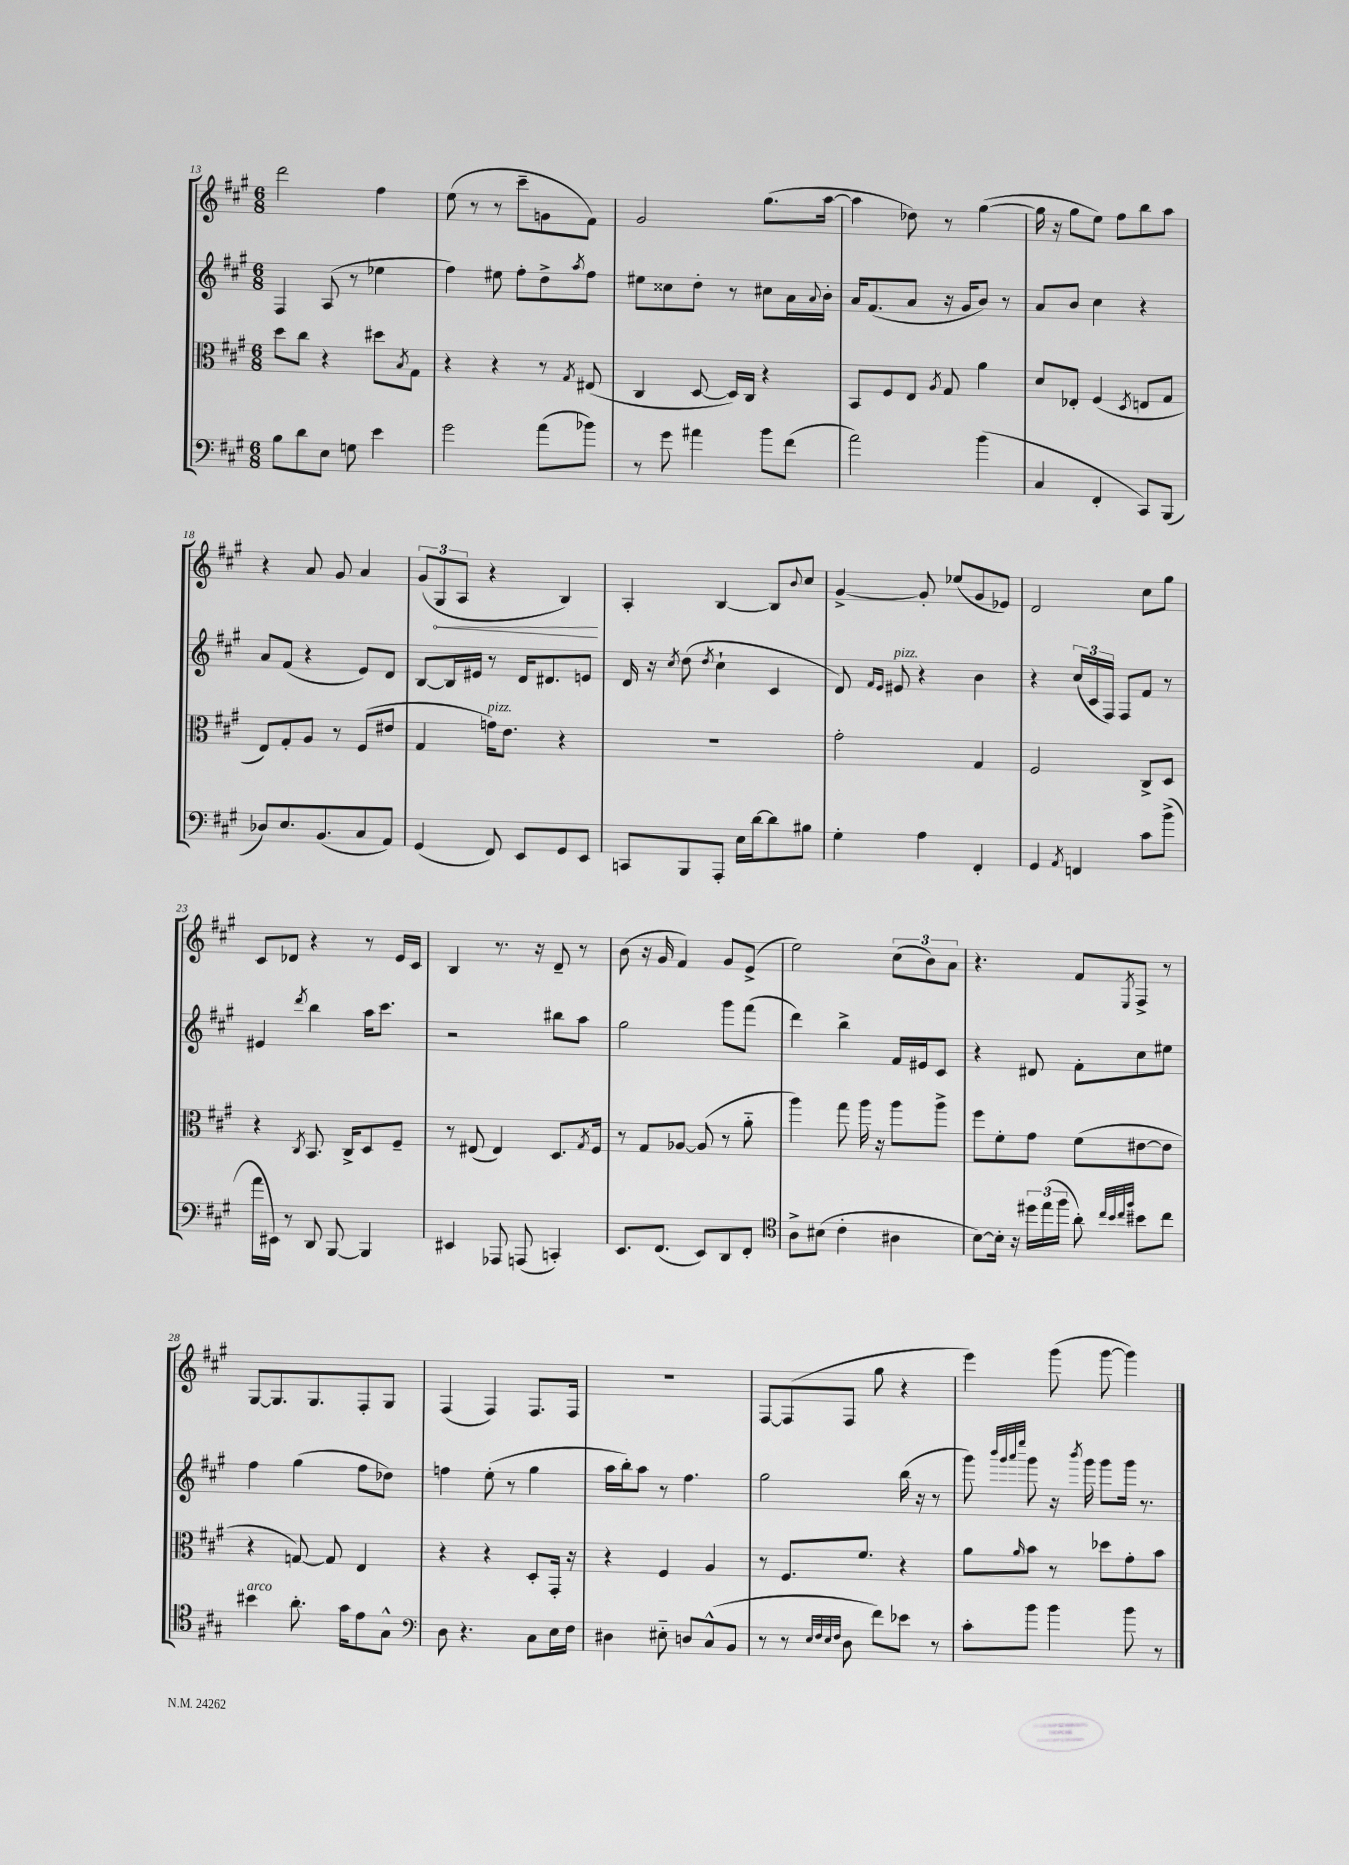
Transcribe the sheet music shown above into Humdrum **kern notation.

**kern	**kern	**kern	**kern
*staff4	*staff3	*staff2	*staff1
*clefF4	*clefC3	*clefG2	*clefG2
*k[f#c#g#]	*k[f#c#g#]	*k[f#c#g#]	*k[f#c#g#]
*M6/8	*M6/8	*M6/8	*M6/8
8B	8dd	4F#	2ddd
8d	8cc#	.	.
8E	4r	(8A	.
8G	.	8r	.
4e	8dd#	4ee-	4ff#
.	8qB	.	.
.	8G#	.	.
=	=	=	=
2g#	4r	4ff#)	(8ee
.	.	.	8r
.	4r	8ee#	8r
.	.	8ff#'	8ccc#~
(8a	8r	8dd^	8g
.	8qG#	8qaa	.
8b-)	(8E#	8ff#	8f#)
=	=	=	=
8r	4C#	8ee#	2g#
8g#	.	8cc##	.
4a#	[8D	8dd'	.
.	16D])	8r	.
.	16C#	.	.
8b	4r	8cc#	(8.gg#
(8f#	.	16a	.
.	.	8qqa	.
.	.	16b'	[16aa
=	=	=	=
2a)	8BB	16a	4aa]
.	.	(8.f#	.
.	8F#	.	.
.	8E	8a	8dd-)
.	8qA	.	.
.	8G#	16r	8r
.	.	16g#	.
(4b	4a	8b)	([4gg#
.	.	8r	.
=	=	=	=
4C#	8d	8a	16gg#]
.	.	.	16r
.	8E-'	8b	8gg#
4FF#'	(4F#	4cc#	8ee)
.	.	.	8ff#
.	8qD	.	.
8CC#)	8E	4r	8bb
(8BBB	8G#	.	8aa
=	=	=	=
8D-)	8E)	8a	4r
8.E	8G#'	(8f#	.
.	8A	4r	8a
(8.BB	.	.	.
.	8r	.	8g#
8C#	(8F#	8e)	4a
8AA)	8e#	8d	.
=	=	=	=
(4GG#	4G#	[8B	(12g#
.	.	.	12G#
.	.	16B]	.
.	.	.	12A
.	.	16e#	.
8FF#)	16g)	8r	4r
.	8.e	.	.
8EE	.	16d	.
.	.	8.d#	.
8GG#	4r	.	4B)
8EE	.	8e	.
=	=	=	=
8CC	2.r	16d	4A'
.	.	16r	.
.	.	8qcc#	.
8BBB	.	(8dd	.
.	.	8qdd	.
8AAA'	.	4cc#`	[4B
16E	.	.	.
[16d	.	.	.
8d]	.	4c#	8B]
.	.	.	8qqb
8B#	.	.	8cc#
=	=	=	=
4G#'	2g#'	8d)	[4g#^
.	.	16qqf#	.
.	.	16qqe	.
.	.	8e#	.
4A	.	4r	8g#']
.	.	.	(8ee-
4FF#'	4G#	4b	8g#
.	.	.	8e-)
=	=	=	=
4GG#	2F#	4r	2d
8qAA	.	.	.
4FF	.	(24cc#	.
.	.	24c#	.
.	.	24F#)	.
.	.	8F#	.
8c#	8C#^	8f#	8cc#
(8b^	8D	8r	8gg#
=	=	=	=
16a	4r	4e#	8c#
16EE#)	.	.	.
8r	.	.	8d-
.	8qC#	8qddd	.
8DD	8.BB	4bb	4r
[8BBB	.	.	.
.	16C#^	.	.
4BBB]	8D	16aa	8r
.	.	8.ccc#	.
.	8F#~	.	16e
.	.	.	16c#
=	=	=	=
4EE#	8r	2r	4B
.	(8E#	.	.
8AAA-	4E#)	.	8.r
(8AAA	.	.	.
.	.	.	16r
4CC')	8.D	8bb#	8d~
.	.	8aa	8r
.	8qG#	.	.
.	16F#	.	.
=	=	=	=
8.EE	8r	2gg#	(8b
.	8G#	.	16r
(8.FF#	.	.	16g#
.	[8A-	.	4f#)
8EE)	(8A-]	.	.
8DD	8r	8ggg#	8g#
8FF#'	8a'~	(8fff#	(8e^
=	=	=	=
*clefC4	*	*	*
8A^	4aa)	4ddd)	2ee)
(8B#	.	.	.
4c#'	8gg#	4bb^	.
.	16aa	.	.
.	16r	.	.
4A#	8aa	16f#	(12cc#
.	.	16e#	.
.	.	.	12b)
.	8aa^	8c#	.
.	.	.	12a
=	=	=	=
[8B)	8ff#	4r	4.r
16B']	8f#'	.	.
16r	.	.	.
24dd#	8g#	8d#	.
(24ee	.	.	.
24ff#	.	.	.
8a')	(8f#	8f#'	8f#
32qqcc#	.	.	.
32qqb	.	.	.
32qqcc#	.	.	.
32qqff#	.	.	8qE
8b#	[8e#	8cc#	8F#^
8cc#	8e#]	8ee#	8r
=	=	=	=
4b#	4r	4ff#	[8G#
.	.	.	8.G#]
8.a'	[8G)	(4gg#	.
.	.	.	8.G#
.	8G]	.	.
16g#	.	.	.
8e	4E	8ff#	8F#'
8G#^^	.	8dd-)	8G#
=	=	=	=
*clefF4	*	*	*
8D	4r	4ff	(4F#
4.r	.	.	.
.	4r	(8ee'	4F#)
.	.	8r	.
8C#	8D'	4gg#	8.F#
16E	16GG#'	.	.
16F#	16r	.	16F#
=	=	=	=
4D#	4r	16aa	2.r
.	.	16bb')	.
.	.	8aa	.
8E#'~	4F#	8r	.
8D	.	4.ff#	.
(8C#^^	4A	.	.
8BB	.	.	.
=	=	=	=
8r	8r	2gg#	[8F#
8r	8.F#	.	(8F#]
32qqE	.	.	.
32qqF#	.	.	.
32qqE	.	.	.
32qqF#	.	.	.
8D	.	.	8F#
.	8.f#	.	.
8f#)	.	.	8gg#
8e-	4r	(16bb	4r
.	.	16r	.
8r	.	8r	.
=	=	=	=
8c#'	8a	8ggg#)	4eee)
.	.	32qqbbb	.
.	.	32qqggg#	.
.	.	32qqaaa	.
.	16qqa	32qqeeee	.
8b	8b	8ggg#	.
4b	8r	16r	(8ggg#
.	.	8qbbb	.
.	.	16ggg#	.
.	8dd-	8ggg#	[8ggg#
8b	8g#'	16ggg#	4ggg#])
.	.	8.r	.
8r	8b	.	.
==	==	==	==
*-	*-	*-	*-
